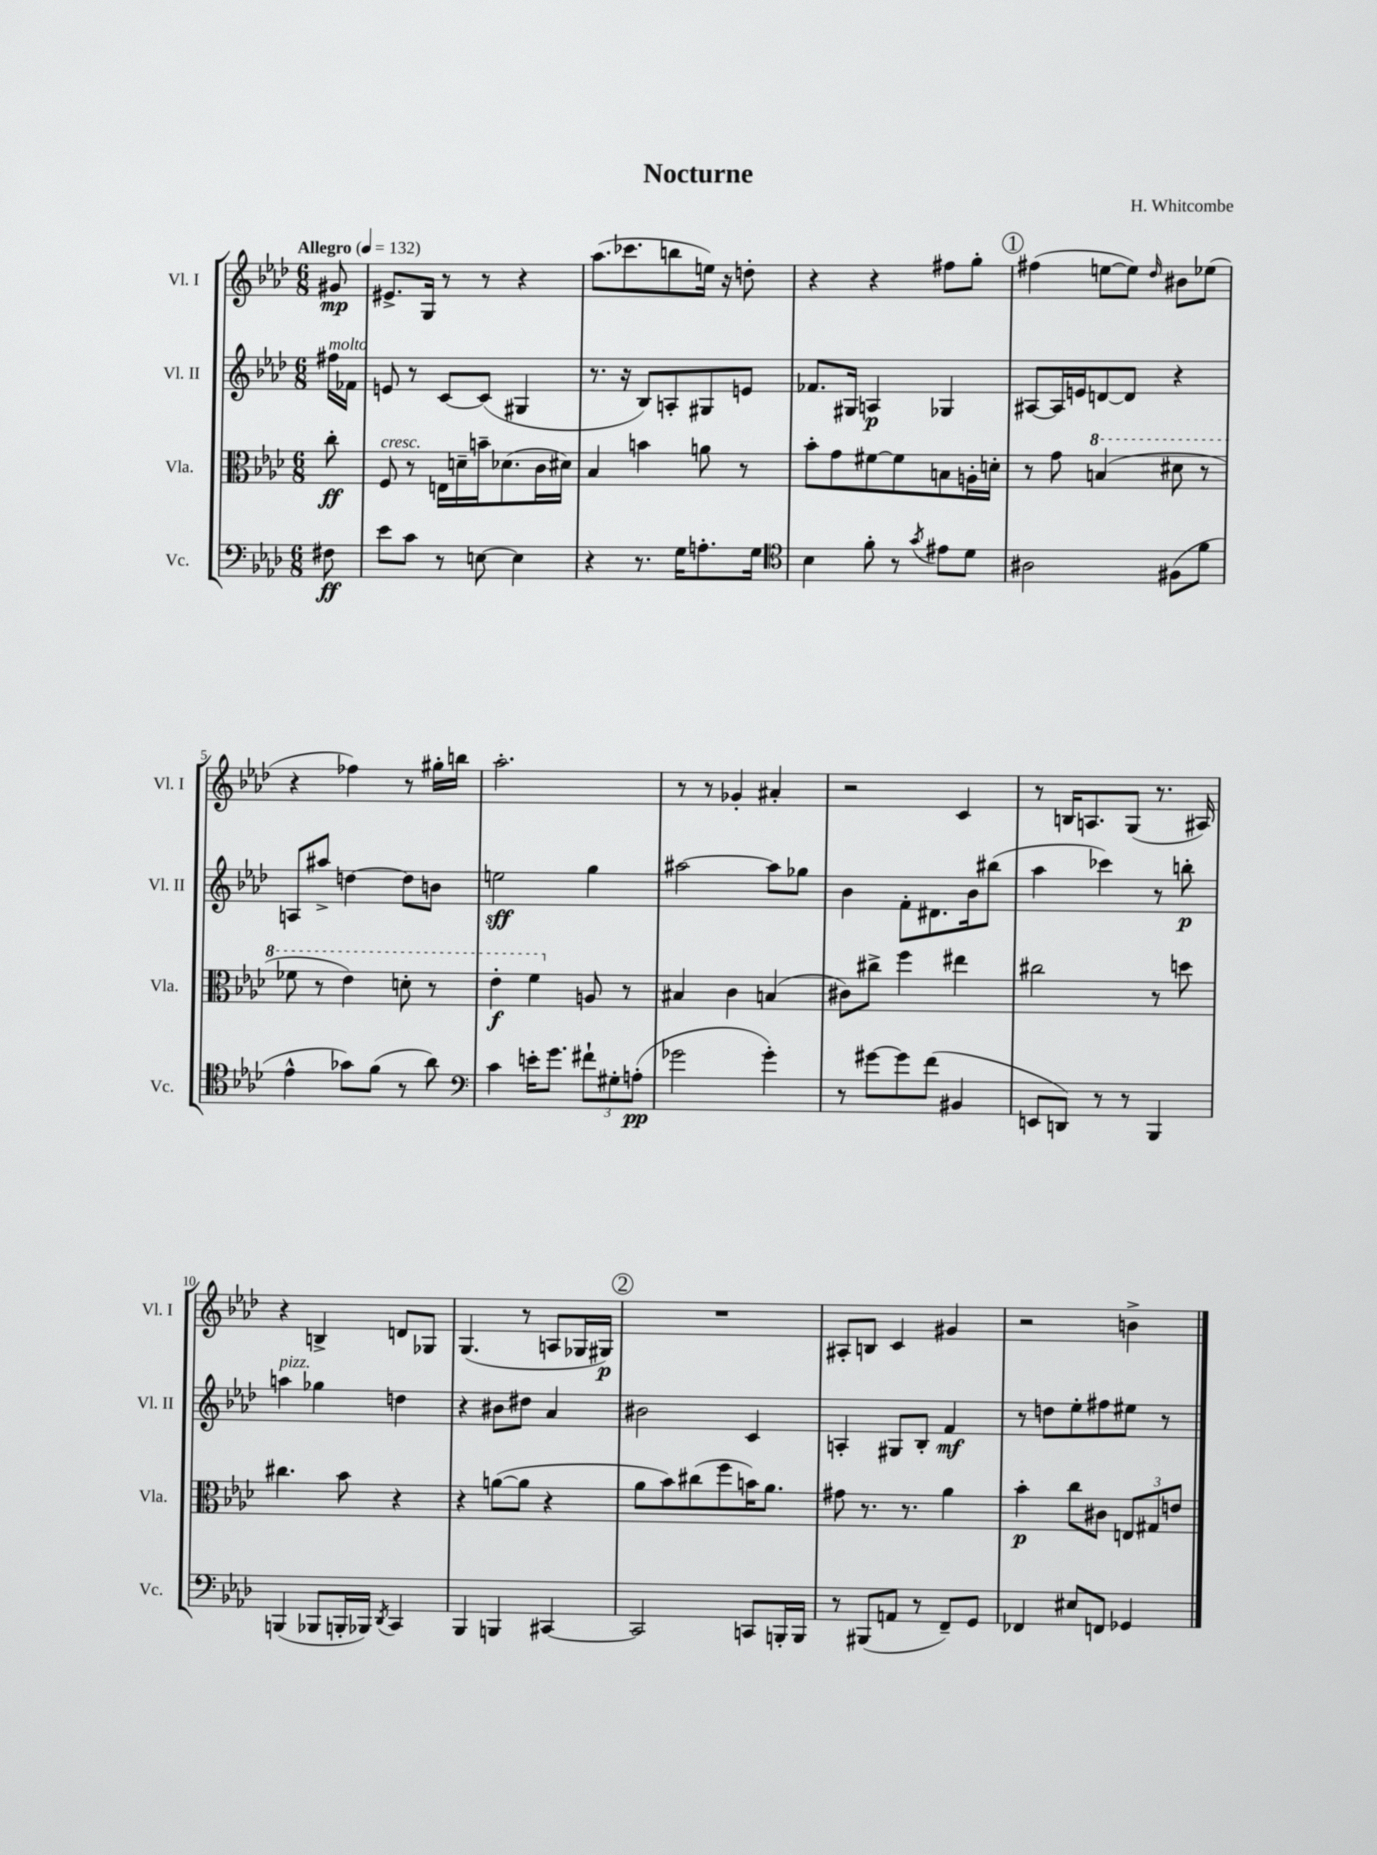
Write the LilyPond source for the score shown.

\header { title = "Nocturne" composer = "H. Whitcombe" }
<<
\new StaffGroup <<
\new Staff = "s0" \with { instrumentName = "Vl. I" shortInstrumentName = "Vl. I" } {
    \clef treble \key aes \major \numericTimeSignature \time 6/8 \partial 8 \tempo "Allegro" 4 = 132
    \autoBeamOff gis'8\mp |
    eis'8.[-> g16] r8 r8 r4 |
    aes''8.[( ces'''8. b''8 e''16]) r16 d''8-. |
    r4 r4 fis''8[ g''8]-. |
    \mark \markup { \circle "1" } fis''4( e''8[~ e''8]) \grace { des''16 } bis'8[ ees''8]( |
    r4 fes''4) r8 gis''16[-. b''16] |
    aes''2.-. |
    r8 r8 ges'4-. ais'4-. |
    r2 c'4 |
    r8 b16[ a8. g8]( r8. ais16) |
    r4 b4-> d'8[ ges8] |
    g4.( r8 a8[ ges16 gis16]\p) |
    \mark \markup { \circle "2" } R2. |
    ais8[-. b8] c'4 gis'4 |
    r2 b'4-> \bar "|." |
}
\new Staff = "s1" \with { instrumentName = "Vl. II" shortInstrumentName = "Vl. II" } {
    \clef treble \key aes \major \numericTimeSignature \time 6/8 \partial 8
    \autoBeamOff fis''16[^\markup { \italic "molto" } fes'16] |
    e'8 r8 c'8[~ c'8]( gis4 |
    r8. r16 bes8[) a8-. gis8 e'8] |
    fes'8.[ gis16] a4\p ges4 |
    \mark \markup { \circle "1" } ais8[~ ais16 e'16 d'8~ d'8] r4 |
    a8[ ais''8]-> d''4~ d''8[ b'8] |
    e''2\sff g''4 |
    ais''2~ ais''8[ ges''8] |
    bes'4 f'8[-. dis'8. bes'16 bis''8]( |
    aes''4 ces'''4) r8 b''8-.\p |
    a''4^\markup { \italic "pizz." } ges''4 d''4 |
    r4 bis'8[ dis''8] aes'4 |
    \mark \markup { \circle "2" } bis'2 c'4 |
    a4-. gis8[ bes8]-. f'4\mf |
    r8 d''8[ ees''8-. fis''8 eis''8] r8 \bar "|." |
}
\new Staff = "s2" \with { instrumentName = "Vla." shortInstrumentName = "Vla." } {
    \clef alto \key aes \major \numericTimeSignature \time 6/8 \partial 8
    \autoBeamOff c''8-.\ff |
    f8^\markup { \italic "cresc." } r8 e16[ d'16-- b'16-- des'8.( c'16 dis'16]) |
    bes4 b'4 a'8 r8 |
    bes'8[-. g'8 fis'8~ fis'8 b8 a16-. d'16]-. |
    \mark \markup { \circle "1" } r8 g'8 \ottava #1 b'4( dis''8 r8 |
    fes''8 r8 ees''4) d''8-. r8 |
    ees''4-.\f f''4 \ottava #0 a8 r8 |
    bis4 c'4 b4( |
    cis'8[) cis''8]-> f''4 eis''4 |
    cis''2 r8 d''8 |
    cis''4. bes'8 r4 |
    r4 a'8[~( a'8] r4 |
    \mark \markup { \circle "2" } aes'8[ bes'8) cis''8( f''8 b'16) aes'8.] |
    gis'8 r8. r8. aes'4 |
    bes'4-.\p c''8[ cis'8] \tuplet 3/2 { e8[ gis8 e'8] } \bar "|." |
}
\new Staff = "s3" \with { instrumentName = "Vc." shortInstrumentName = "Vc." } {
    \clef bass \key aes \major \numericTimeSignature \time 6/8 \partial 8
    \autoBeamOff fis8\ff |
    ees'8[ c'8] r8 e8~ e4 |
    r4 r8. g16[ a8.-. g16] |
    \clef tenor bes4 f'8-. r8 \acciaccatura { g'8 } eis'8[ des'8] |
    \mark \markup { \circle "1" } ais2 fis8[( f'8] |
    ees'4-^ ges'8[) f'8]( r8 aes'8) |
    \clef bass c'4 e'16[-. g'8.] \tuplet 3/2 { fis'8[-! gis8-. a8]-.\pp( } |
    ges'2 ges'4-.) |
    r8 gis'8[~ gis'8 f'8]( bis,4 |
    e,8[ d,8]) r8 r8 bes,,4 |
    b,,4( bes,,8[ b,,16-. bes,,16]) \acciaccatura { des,8 } c,4 |
    bes,,4 b,,4 cis,4~ |
    \mark \markup { \circle "2" } cis,2 c,8[ b,,16-. b,,16] |
    r8 bis,,8[( a,8] r8 f,8[--) g,8] |
    fes,4 eis8[ f,8] ges,4 \bar "|." |
}
>>
>>
